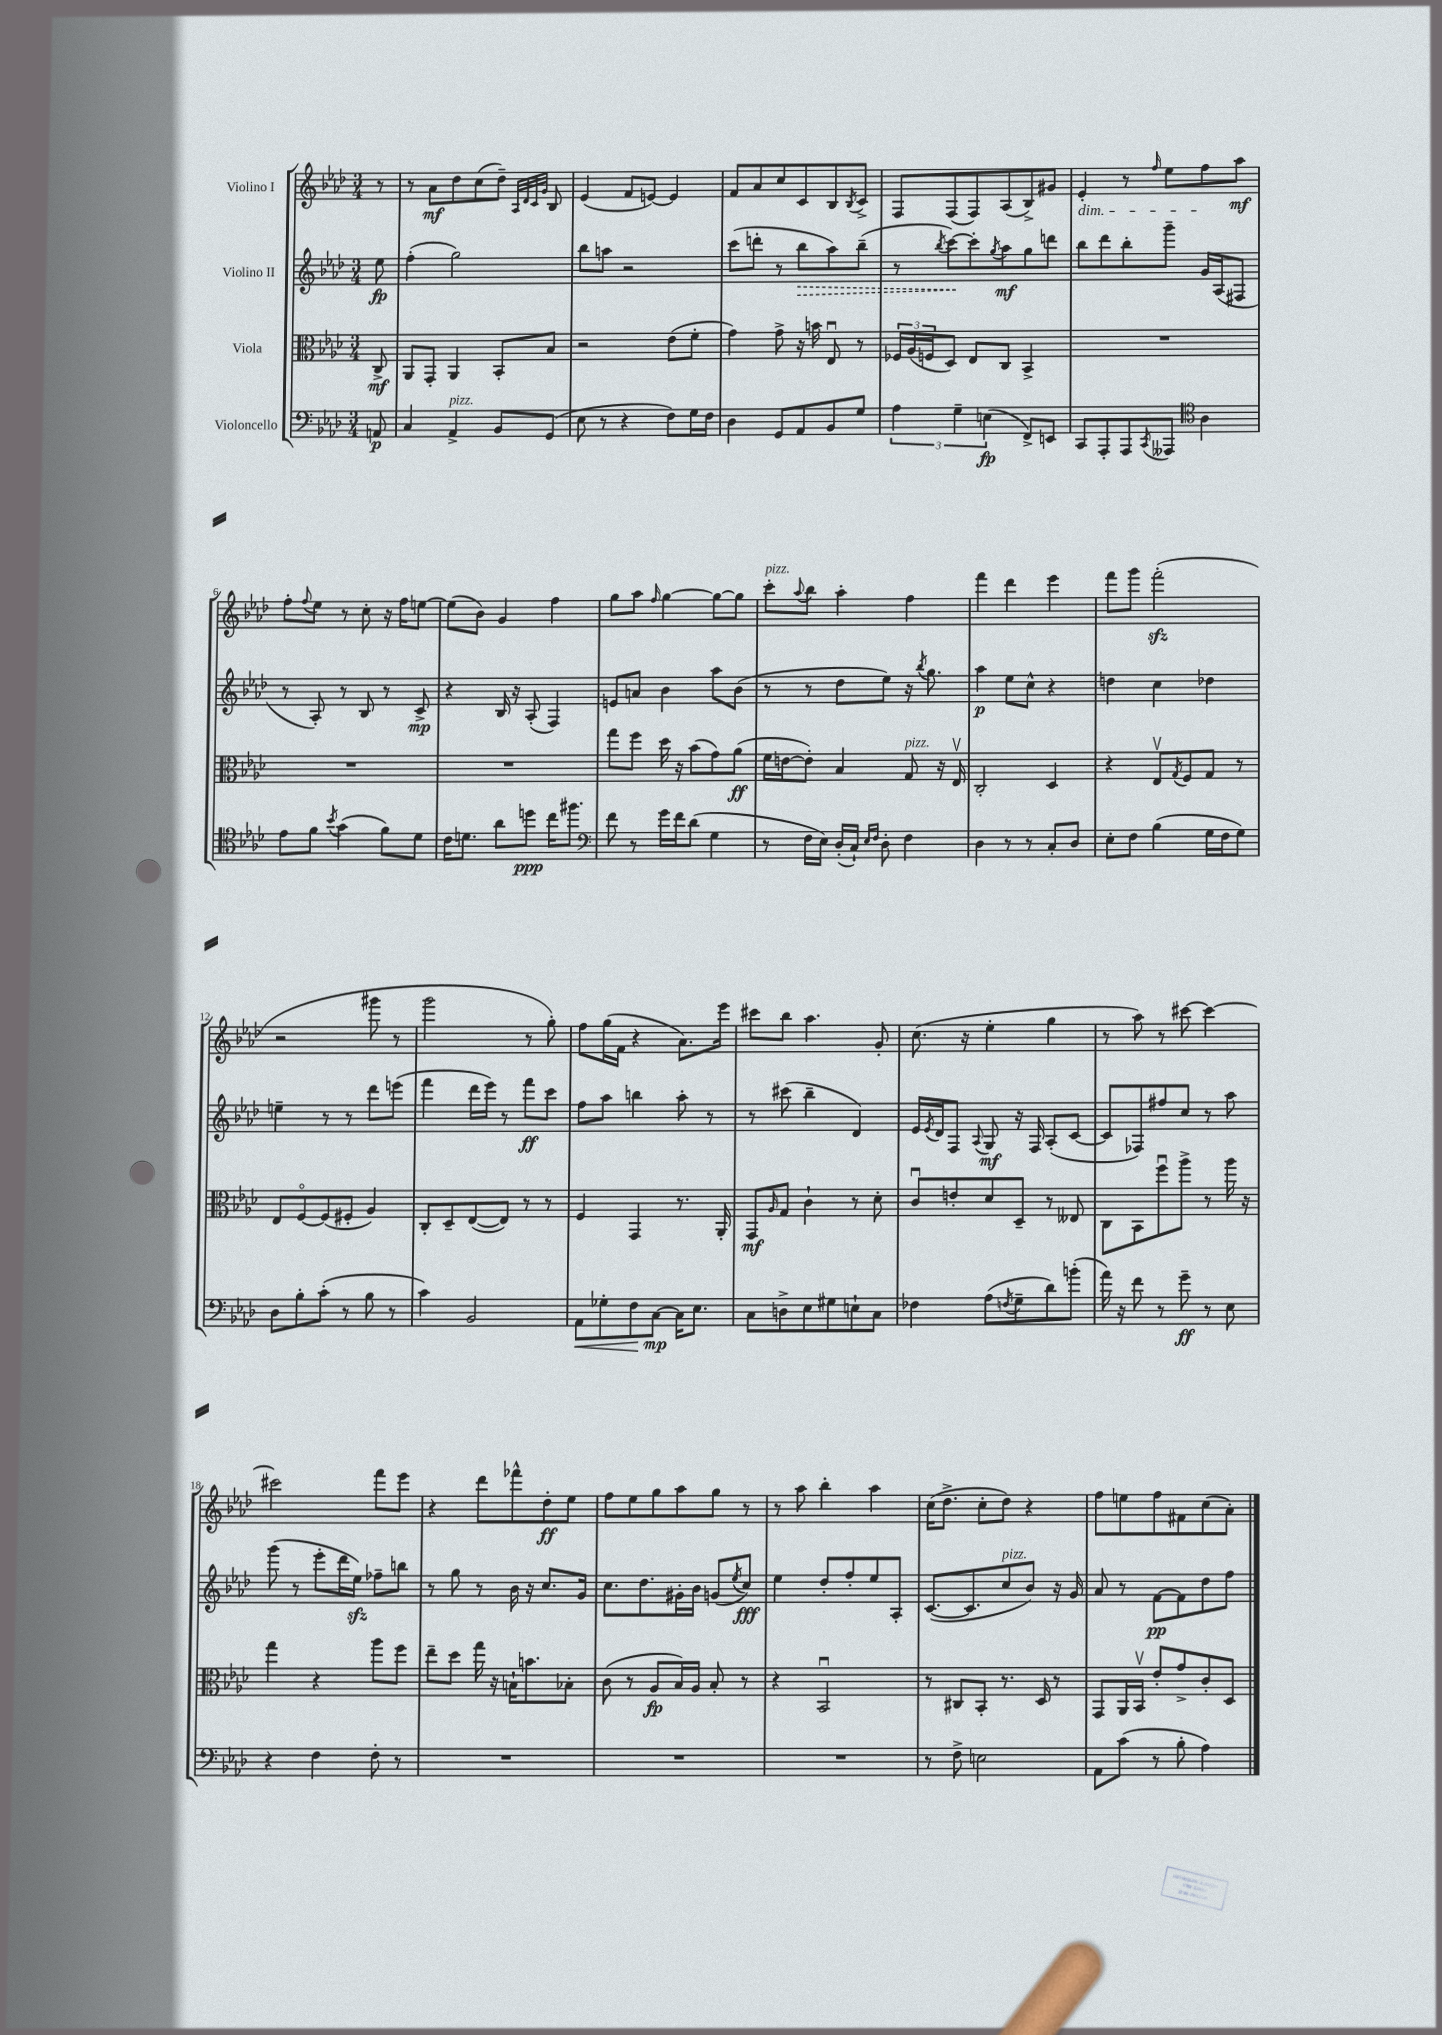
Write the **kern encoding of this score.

**kern	**dynam	**kern	**dynam	**kern	**dynam	**kern	**dynam
*part4	*part4	*part3	*part3	*part2	*part2	*part1	*part1
*staff4	*staff4	*staff3	*staff3	*staff2	*staff2	*staff1	*staff1
*I"Violoncello	*	*I"Viola	*	*I"Violino II	*	*I"Violino I	*
*clefF4	*	*clefC3	*	*clefG2	*	*clefG2	*
*k[b-e-a-d-]	*	*k[b-e-a-d-]	*	*k[b-e-a-d-]	*	*k[b-e-a-d-]	*
*M3/4	*	*M3/4	*	*M3/4	*	*M3/4	*
=	=	=	=	=	=	=	=
8AAn/	p	8C^/	mf	8ee-\	fp	8r	.
=1	=1	=1	=1	=1	=1	=1	=1
4C/	.	8AA-/L	.	(4ff'\	.	8r	.
.	.	8GG'/J	.	.	.	8a-\L	mf
!LO:TX:a:i:t=pizz.	!	!	!	!	!	!	!
4AA-^/	.	4AA-/	.	2gg\)	.	8dd-\	.
.	.	.	.	.	.	(8cc\	.
8BB-/L	.	8BB-'/L	.	.	.	8dd-~\J)	.
.	.	.	.	.	.	32qqA-/LLL	.
.	.	.	.	.	.	32qqd-/	.
.	.	.	.	.	.	32qqc/	.
.	.	.	.	.	.	32qqg/JJJ	.
(8GG/J	.	8B-/J	.	.	.	8B-/	.
=2	=2	=2	=2	=2	=2	=2	=2
8E-\	.	2r	.	8bb-\L	.	(4e-/	.
8r	.	.	.	8aan\J	.	.	.
4r	.	.	.	2r	.	8f/L	.
.	.	.	.	.	.	[8en/J)	.
8F\L)	.	(8e-\L	.	.	.	4e/]	.
16G\L	.	8f'\J	.	.	.	.	.
16F\JJ	.	.	.	.	.	.	.
=3	=3	=3	=3	=3	=3	=3	=3
4D-\	.	4g\)	.	(8ccc\L	.	8f/L	.
.	.	.	.	8dddn'\J	.	8a-/	.
8GG/L	.	8g^\	.	8r	.	8cc/	.
!	!	!	!	!	!LO:HP:b	!	!
8AA-/	.	16r	.	8bb-\L	>	8c/	.
.	.	16bn\	.	.	.	.	.
8BB-/	.	8E-u/	.	8aa-\)	.	8B-/	.
.	.	.	.	.	.	8qB-/	.
8G/J	.	8r	.	(8bb-~\J	.	8c^/J	.
=4	=4	=4	=4	=4	=4	=4	=4
6A-\	.	24F-X/LL	.	8r	.	8F/L	.
.	.	(24A-/	.	.	.	.	.
.	.	24Fn/J	.	.	.	.	.
.	.	.	.	8qbb-/	.	.	.
.	.	8D-/J)	.	[8ccc\L)	.	(8F/	.
6G~\	.	.	.	.	.	.	.
.	.	8E-/L	.	8ccc'\]	]	8F/)	.
(6En\	fp	.	.	.	.	.	.
.	.	.	.	8qgg/	.	.	.
.	.	8C/J	.	8aa-\	mf	(8A-/	.
8FF^/L)	.	4BB-^/	.	8gg\	.	8B-^/)	.
8EEn/J	.	.	.	8dddn\J	.	8g#X/J	.
=5	=5	=5	=5	=5	=5	=5	=5
!	!	!	!	!	!	!LO:TX:b:i:t=dim.	!
8CC/L	.	2.r	.	8bb-\L	.	4e-'/	.
8AAA-'/	.	.	.	8ddd-\	.	.	.
8AAA-/	.	.	.	8bb-'\	.	8r	.
8qCC/	.	.	.	.	.	16qqff/	.
8AAA--X/J	.	.	.	8ggg~\J	.	8ee-\L	.
*clefC4	*	*	*	*	*	*	*
4A-\	.	.	.	16g/LL	.	8ff\	.
.	.	.	.	(16A-/J	.	.	.
.	.	.	.	8F#X/J	.	8aa-\J	mf
!!LO:LB:g=z
=6	=6	=6	=6	=6	=6	=6	=6
8e-\L	.	2.r	.	8r	.	8ff'\L	.
.	.	.	.	.	.	8qqff/	.
8f\J	.	.	.	8A-'/)	.	8ee-\J	.
8qb-/	.	.	.	.	.	.	.
(4g\	.	.	.	8r	.	8r	.
.	.	.	.	8B-/	.	8cc'\	.
8f\L)	.	.	.	8r	.	16r	.
.	.	.	.	.	.	16ff\KL	.
8d-\J	.	.	.	8c^/	mp	[8een\J	.
=7	=7	=7	=7	=7	=7	=7	=7
16c\KL	.	2.r	.	4r	.	(8ee\L]	.
8.dn\J	.	.	.	.	.	.	.
.	.	.	.	.	.	8b-\J)	.
8a-\L	.	.	.	16B-/	.	4g/	.
.	.	.	.	16r	.	.	.
8ddn\J	ppp	.	.	(8A-'/	.	.	.
16cc\KL	.	.	.	4F/)	.	4ff\	.
8.ff#X\J	.	.	.	.	.	.	.
=8	=8	=8	=8	=8	=8	=8	=8
*clefF4	*	*	*	*	*	*	*
8f\	.	8gg\L	.	8en/L	.	8gg\L	.
8r	.	8ff\J	.	8an/J	.	8aa-\J	.
.	.	.	.	.	.	16qqff/	.
16g\LL	.	16dd-\	.	4b-\	.	[4gg\	.
16f\J	.	16r	.	.	.	.	.
(8d-\J	.	(8b-\L	.	.	.	.	.
4G\	.	8g\)	.	8aa-\L	.	8gg\L_	.
.	.	(8a-\J	ff	(8b-\J	.	8gg\J]	.
=9	=9	=9	=9	=9	=9	=9	=9
!	!	!	!	!	!	!LO:TX:a:i:t=pizz.	!
8r	.	16f\LL	.	8r	.	8ccc'\L	.
.	.	[16en\J	.	.	.	.	.
.	.	.	.	.	.	8qqaa-/	.
16F\LL	.	8e'\J])	.	8r	.	8bb-\J	.
16E-\JJ)	.	.	.	.	.	.	.
(16D-'/LL	.	4B-/	.	8dd-\L	.	4aa-'\	.
16C`/JJ)	.	.	.	.	.	.	.
16qqE-/LL	.	.	.	.	.	.	.
16qqF/JJ	.	.	.	.	.	.	.
8D-'\	.	.	.	8ee-\J)	.	.	.
!	!	!LO:TX:a:i:t=pizz.	!	!	!	!	!
4F\	.	8G/	.	16r	.	4ff\	.
.	.	.	.	8qbb-/	.	.	.
.	.	.	.	8.gg\	.	.	.
.	.	16r	.	.	.	.	.
.	.	16E-v/	.	.	.	.	.
=10	=10	=10	=10	=10	=10	=10	=10
4D-\	.	2C'/	.	4aa-\	p	4fff\	.
8r	.	.	.	8ee-\L	.	4ddd-\	.
8r	.	.	.	8cc^^\J	.	.	.
8C'/L	.	4D-/	.	4r	.	4eee-\	.
8D-/J	.	.	.	.	.	.	.
=11	=11	=11	=11	=11	=11	=11	=11
8E-'\L	.	4r	.	4ddn\	.	8fff\L	.
8F\J	.	.	.	.	.	8ggg\J	.
(4B-\	.	8E-v/L	.	4cc\	.	(2fffzz'\	.
.	.	8qG/	.	.	.	.	.
.	.	8F/	.	.	.	.	.
16G\LL	.	8G/J	.	4dd-X\	.	.	.
16F\J	.	.	.	.	.	.	.
8G\J)	.	8r	.	.	.	.	.
!!LO:LB:g=z
=12	=12	=12	=12	=12	=12	=12	=12
8D-\L	.	8E-/L	.	4een~\	.	2r	.
8B-'\	.	[8F/	.	.	.	.	.
(8c'\J	.	(8F/]	.	8r	.	.	.
8r	.	8F#X'/J	.	8r	.	.	.
8B-\	.	4A-/)	.	8ddd-\L	.	8ggg#X\	.
8r	.	.	.	(8eeen\J	.	8r	.
=13	=13	=13	=13	=13	=13	=13	=13
4c\)	.	8C'/L	.	4fff\	.	2ggg\	.
.	.	8D-~/	.	.	.	.	.
2BB-/	.	([8E-/	.	16ddd-\LL	.	.	.
.	.	.	.	16eee-\JJ)	.	.	.
.	.	8E-/J])	.	8r	.	.	.
.	.	8r	.	8fff\L	ff	8r	.
.	.	8r	.	8ccc\J	.	8gg'\)	.
=14	=14	=14	=14	=14	=14	=14	=14
!	!LO:HP:b	!	!	!	!	!	!
8AA-\L	<	4F/	.	8ff\L	.	8ff\L	.
8G-X'\	.	.	.	8aa-\J	.	(16gg\L	.
.	.	.	.	.	.	16f\JJ	.
8F\	.	4GG/	.	4bbn\	.	4r	.
[8C\J	[ mp	.	.	.	.	.	.
16C\KL]	.	8.r	.	8aa-'\	.	8.a-\L)	.
8.E-\J	.	.	.	.	.	.	.
.	.	.	.	8r	.	.	.
.	.	16AA-'/	.	.	.	16eee-\Jk	.
=15	=15	=15	=15	=15	=15	=15	=15
8C\L	.	8GG/L	mf	8r	.	8ccc#X\L	.
.	.	16qqA-/	.	.	.	.	.
8Dn^\	.	8G/J	.	(8ccc#X\	.	8bb-\J	.
8E-\	.	4c`\	.	4bb-~\	.	4.aa-\	.
8G#X\	.	.	.	.	.	.	.
8En`\	.	8r	.	4d-/)	.	.	.
8C\J	.	8d-'\	.	.	.	8g'/	.
=16	=16	=16	=16	=16	=16	=16	=16
4F-X\	.	8cu/L	.	16e-/LL	.	(8.cc\	.
.	.	.	.	8qe-/	.	.	.
.	.	.	.	16d-/J	.	.	.
.	.	8en'/	.	8F/J	.	.	.
.	.	.	.	.	.	16r	.
.	.	.	.	8qqA-/	.	.	.
(8A-\L	.	8d-/	.	8G/	mf	4ee-'\	.
8qFn/	.	.	.	.	.	.	.
8G~\	.	8D-~/J	.	16r	.	.	.
.	.	.	.	16F/	.	.	.
8d-\)	.	8r	.	(8A-'/L	.	4gg\	.
(8bn'\J	.	8E--X/	.	[8c/J	.	.	.
=17	=17	=17	=17	=17	=17	=17	=17
16a-\)	.	8C\L	.	8c/L]	.	8r	.
16r	.	.	.	.	.	.	.
8f\	.	8BB-\	.	8F-X/)	.	8aa-\)	.
8r	.	8ffu\	.	8ff#X/	.	8r	.
8g~\	ff	8aa-^\J	.	8cc/J	.	[8ccc#X\	.
8r	.	8r	.	8r	.	4ccc#\_	.
8E-\	.	16aa-\	.	8aa-\	.	.	.
.	.	16r	.	.	.	.	.
!!LO:LB:g=z
=18	=18	=18	=18	=18	=18	=18	=18
4r	.	4gg\	.	(8ggg\	.	2ccc#X\]	.
.	.	.	.	8r	.	.	.
4F\	.	4r	.	8eee-'\L	.	.	.
.	.	.	.	16ddd-\L	.	.	.
.	.	.	.	16ee-zz\JJ)	.	.	.
8F'\	.	8aa-\L	.	8ff-X~\L	.	8fff\L	.
8r	.	8ff\J	.	8bbn\J	.	8eee-\J	.
=19	=19	=19	=19	=19	=19	=19	=19
2.r	.	8ee-~\L	.	8r	.	4r	.
.	.	8dd-\J	.	8gg\	.	.	.
.	.	16gg\	.	8r	.	8ddd-\L	.
.	.	16r	.	.	.	.	.
.	.	16Bn`\KL	.	16b-\	.	8fff-X^^\	.
.	.	8.bn\	.	16r	.	.	.
.	.	.	.	8.cc/L	.	8dd-'\	ff
.	.	8B-X'\J	.	.	.	8ee-\J	.
.	.	.	.	16g/Jk	.	.	.
=20	=20	=20	=20	=20	=20	=20	=20
2.r	.	(8c\	.	8.cc\L	.	8ff\L	.
.	.	8r	.	.	.	8ee-\	.
.	.	.	.	8.dd-\	.	.	.
.	.	8A-/L	fp	.	.	8gg\	.
.	.	16B-/L)	.	16g#X'\L	.	8aa-\	.
.	.	16A-/JJ	.	16b-\JJ	.	.	.
.	.	8B-'/	.	(8gn/L	.	8gg\J	.
.	.	.	.	8qee-/	.	.	.
.	.	8r	.	8cc/J)	fff	8r	.
=21	=21	=21	=21	=21	=21	=21	=21
2.r	.	4r	.	4ee-\	.	8r	.
.	.	.	.	.	.	8aa-\	.
.	.	2BB-u/	.	8dd-'/L	.	4bb-'\	.
.	.	.	.	8ff'/	.	.	.
.	.	.	.	8ee-/	.	4aa-\	.
.	.	.	.	8A-'/J	.	.	.
=22	=22	=22	=22	=22	=22	=22	=22
8r	.	8r	.	([8.c/L	.	(16cc\KL	.
.	.	.	.	.	.	8.dd-^\J	.
8F^\	.	8C#X/L	.	.	.	.	.
.	.	.	.	8.c/]	.	.	.
2En\	.	8BB-'/J	.	.	.	8cc'\L	.
!	!	!	!	!LO:TX:a:i:t=pizz.	!	!	!
.	.	8.r	.	8cc/	.	8dd-\J)	.
.	.	.	.	8b-/J)	.	4r	.
.	.	16D-/	.	.	.	.	.
.	.	8r	.	16r	.	.	.
.	.	.	.	16g/	.	.	.
=23	=23	=23	=23	=23	=23	=23	=23
8AA-\L	.	8GG/L	.	8a-/	.	8ff\L	.
(8c\J	.	16AA-/L	.	8r	.	8een\	.
.	.	16BB-v/JJ	.	.	.	.	.
8r	.	8e-'/L	.	[8f\L	pp	8ff\	.
8B-'\	.	8g^/	.	8f\]	.	8f#X\	.
4A-\)	.	8c'/	.	8dd-\	.	(8cc\	.
.	.	8D-/J	.	8ff\J	.	8a-'\J)	.
==	==	==	==	==	==	==	==
*-	*-	*-	*-	*-	*-	*-	*-
